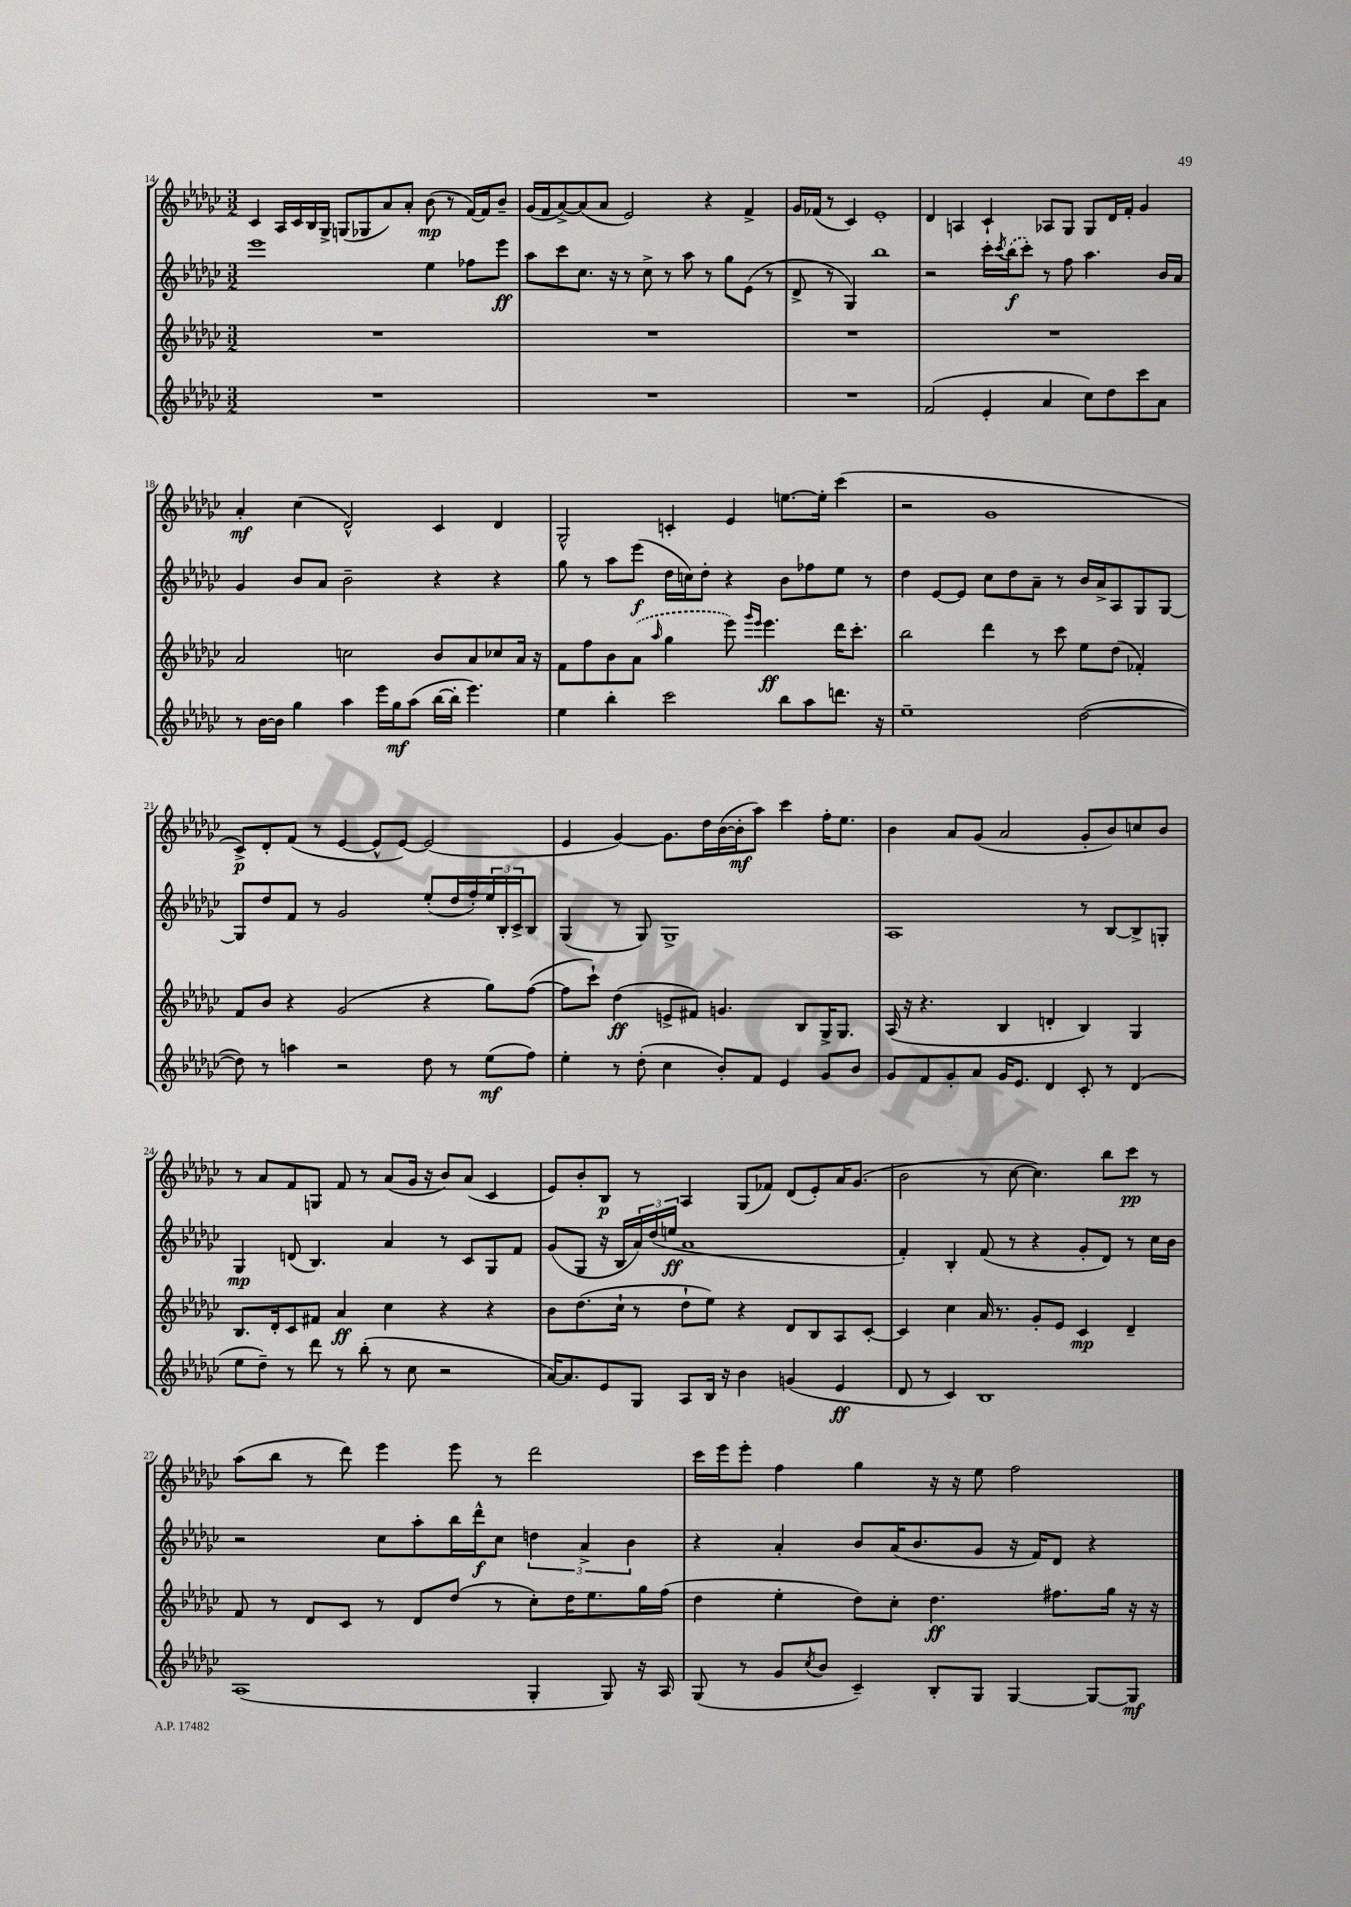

**kern	**kern	**kern	**kern
*staff4	*staff3	*staff2	*staff1
*clefG2	*clefG2	*clefG2	*clefG2
*k[b-e-a-d-g-c-]	*k[b-e-a-d-g-c-]	*k[b-e-a-d-g-c-]	*k[b-e-a-d-g-c-]
*M3/2	*M3/2	*M3/2	*M3/2
1.r	1.r	1eee-	4c-/
.	.	.	16A-/LL
.	.	.	16c-/
.	.	.	16B-/
.	.	.	16G-^/JJ
.	.	.	(8G/L
.	.	.	8G-/
.	.	.	8a-/)
.	.	.	8a-'/J
.	.	4ee-\	(8b-\
.	.	.	8r
.	.	8ff-\L	[16f/LL)
.	.	.	16f/]J
.	.	8eee-\J	8b-~/J
=	=	=	=
1.r	1.r	8aa-\L	(16g-/LL
.	.	.	16f/J
.	.	8ccc-\	[8a-^/)
.	.	8.cc-\J	(8a-/]
.	.	.	8a-/J
.	.	16r	.
.	.	8r	2e-/)
.	.	8cc-^\	.
.	.	8r	.
.	.	8aa-\	.
.	.	8r	4r
.	.	8gg-\L	.
.	.	(8e-\J	4f^/
.	.	8r	.
=	=	=	=
1.r	1.r	8d-^/	16g-/LL
.	.	.	(16f-/JJ
.	.	8r	8r
.	.	4G-/)	4c-/)
.	.	1bb-	1e-'
=	=	=	=
(2f/	1.r	2r	4d-/
.	.	.	4A/
4e-'/	.	16ccc-'\LL	4c-`/
.	.	8qccc-/	.
.	.	(16bb-\J	.
.	.	8ccc-'\J)	.
4a-/	.	8r	8A-/L
.	.	8ff\	8G-/J
8cc-\L)	.	4.aa-\	8G-/L
8dd-\	.	.	16d-/L
.	.	.	16f'/JJ
8ccc-\	.	.	4g-/
8a-\J	.	16b-/LL	.
.	.	16a-/JJ	.
=	=	=	=
8r	2a-/	4g-/	4a-'/
[16b-\LL	.	.	.
16b-\]JJ	.	.	.
4gg-\	.	8b-/L	(4cc-\
.	.	8a-/J	.
4aa-\	2cc\	2b-~\	2d-^^/)
16eee-\LL	.	.	.
16gg-\J	.	.	.
(8aa-\J	.	.	.
[16bb-\LL	8b-/L	4r	4c-/
16bb-'\]JJ	.	.	.
4.eee-\)	8a-/	.	.
.	8cc-/	4r	4d-/
.	16a-/Jk	.	.
.	16r	.	.
=	=	=	=
4ee-\	8f\L	8gg-\	2G-^^/
.	8ff\	8r	.
4bb-'\	8b-\	8aa-\L	.
.	(8a-\J	(8eee-\J	.
.	16qqaa-/	.	.
2ccc-\	4gg-\	16dd-\LL	4c'/
.	.	16cc\J)	.
.	.	8dd-'\J	.
.	8eee-\)	4r	4e-/
.	16qqggg-/LL	.	.
.	16qqeee-/JJ	.	.
.	4.eee-\	.	.
8bb-\L	.	8b-\L	[8.ee\L
8aa-\	.	8ff-\	.
.	.	.	16ee'\]Jk
8.ddd\J	16ddd-\LK	8ee-\J	(4ccc-\
.	8.ccc-'\J	.	.
.	.	8r	.
16r	.	.	.
=	=	=	=
1ee-~	2bb-\	4dd-\	2r
.	.	[8e-/L	.
.	.	8e-/]J	.
.	4ddd-\	8cc-\L	1g-
.	.	8dd-\	.
.	8r	8a-~\J	.
.	8ccc-\	8r	.
([2dd-\	8ee-\L	16b-/LL	.
.	.	16a-^/J	.
.	(8dd-\J	8A-/	.
.	4f-'/)	8G-/	.
.	.	[8G-/J	.
=	=	=	=
8dd-\])	8f/L	8G-/]L	8c-^/L)
8r	8b-/J	8dd-/	8d-'/
4aa\	4r	8f/J	(8f/J
.	.	8r	8r
2r	(2g-/	2g-/	[4e-/
.	.	.	8e-^^/]L
.	.	.	[8e-/J)
8dd-\	4r	(8ee-'/L	(2e-/]
8r	.	16dd-/L	.
.	.	16ff'/)	.
(8ee-\L	8gg-\L)	24ee-/	.
.	.	24B-'/	.
.	.	24c-^/J	.
8ff\J)	([8ff\J	8B-/J	.
=	=	=	=
4ee-'\	8ff\]L	(4G-/	4e-/
.	8ccc-`\J)	.	.
8r	(4dd-\	8r	[4g-/)
(8dd-'\	.	8G-/)	.
4cc-\	8e^/L	1G-^	8.g-\]L
.	8f#/J)	.	.
.	.	.	16dd-\L
8b-'/L)	4.g/	.	([16b-\
.	.	.	16b-'\]J
8f/J	.	.	8aa-\J)
4e-/	.	.	4ccc-\
.	8B-/L	.	.
8g-/L	16G-^/K	.	16ff'\LK
.	8.G-/J	.	8.ee-\J
8b-/J	.	.	.
=	=	=	=
8g-/L	(16A-/	1A-	4b-\
.	16r	.	.
8f/	4.r	.	.
8g-'/	.	.	8a-/L
8a-/J	.	.	(8g-/J
16g-/LK	4B-/	.	2a-/
8.e-/J	.	.	.
4d-/	4d'/	.	.
8c-'/	4B-/)	8r	8g-'/L
8r	.	[8B-/L	8b-/)
(4d-/	4G-/	8B-^/]	8cc/
.	.	8G'/J	8b-/J
=	=	=	=
8ee-\L	8.B-/L	4G-/	8r
8dd-~\J)	.	.	8a-/L
.	16d-'/k	.	.
8r	8c-/	(8d/	8f/
8ddd-\	8f#/J	4.B-/)	8G/J
8r	4a-/	.	8f/
(8bb-'\	.	.	8r
8r	4cc-\	4a-/	(8a-/L
8cc-\	.	.	16g-/Jk
.	.	.	16r
2r	4r	8r	8b-/L)
.	.	8c-/L	(8a-/J
.	4r	8G-/	4c-/
.	.	8f/J	.
=	=	=	=
[16a-/LK)	8b-\L	(8g-/L	8e-/L)
8.a-/]	.	.	.
.	(8.dd-\	8G-/J	8b-'/
8e-/	.	16r	8B-/J
.	16cc-`\Jk	16B-/LL	.
8G-/J	8r	24a-/)	8r
.	.	(24dd-/	.
.	.	24ee/JJ	.
8A-/L	8dd-`\L	1a-	4A-/
16B-/Jk	8ee-\J)	.	.
16r	.	.	.
4b-\	4r	.	(8G-/L
.	.	.	8f-/J)
(4g/	8d-/L	.	(8d-/L
.	8B-/	.	8e-'/)
4e-/	8A-/	.	16a-/K
.	.	.	(8.g-/J
.	[8c-'/J	.	.
=	=	=	=
8d-/	4c-/]	4f'/)	2b-\
8r	.	.	.
4c-/)	4cc-\	4B-'/	.
1B-	16a-/	(8f/	8r
.	8.r	.	.
.	.	8r	[8cc-\
.	8g-'/L	4r	4.cc-\])
.	8e-/J	.	.
.	4c-/	8g-'/L	.
.	.	8d-/J)	8bb-\L
.	4d-~/	8r	8ccc-\J
.	.	16cc-\LL	8r
.	.	16b-\JJ	.
=	=	=	=
(1A-	8f/	2r	(8aa-\L
.	8r	.	8bb-\J
.	8d-/L	.	8r
.	8c-/J	.	8ddd-\)
.	8r	8cc-\L	4eee-\
.	8d-/L	8aa-'\	.
.	(8dd-/J	16bb-\L	8eee-\
.	.	16ddd-^^\J	.
.	8r	8cc-\J	8r
4G-'/	8cc-'\L)	6dd\	2ddd-\
.	16dd-\K	.	.
.	.	6a-^/	.
.	8.ee-\	.	.
8G-/)	.	.	.
.	.	6b-\	.
16r	16gg-\L	.	.
16A-/	(16ff\JJ	.	.
=	=	=	=
(8G-/	4dd-\	4r	16ccc-\LL
.	.	.	16eee-\J
8r	.	.	8eee-'\J
8g-/L	4ee-'\	4a-'/	4ff\
8qcc-/	.	.	.
8b-/J	.	.	.
4c-~/)	8dd-\L)	8b-/L	4gg-\
.	8cc-'\J	(16a-/K	.
.	.	8.b-/	.
8B-'/L	4.dd-\	.	16r
.	.	.	16r
8G-/J	.	8g-/J	8ee-\
[4G-/	.	16r	2ff\
.	.	16f/LK)	.
.	8.ff#\L	8d-/J	.
8G-/_L	.	4r	.
.	16gg-\Jk	.	.
8G-/]J	16r	.	.
.	16r	.	.
==	==	==	==
*-	*-	*-	*-
